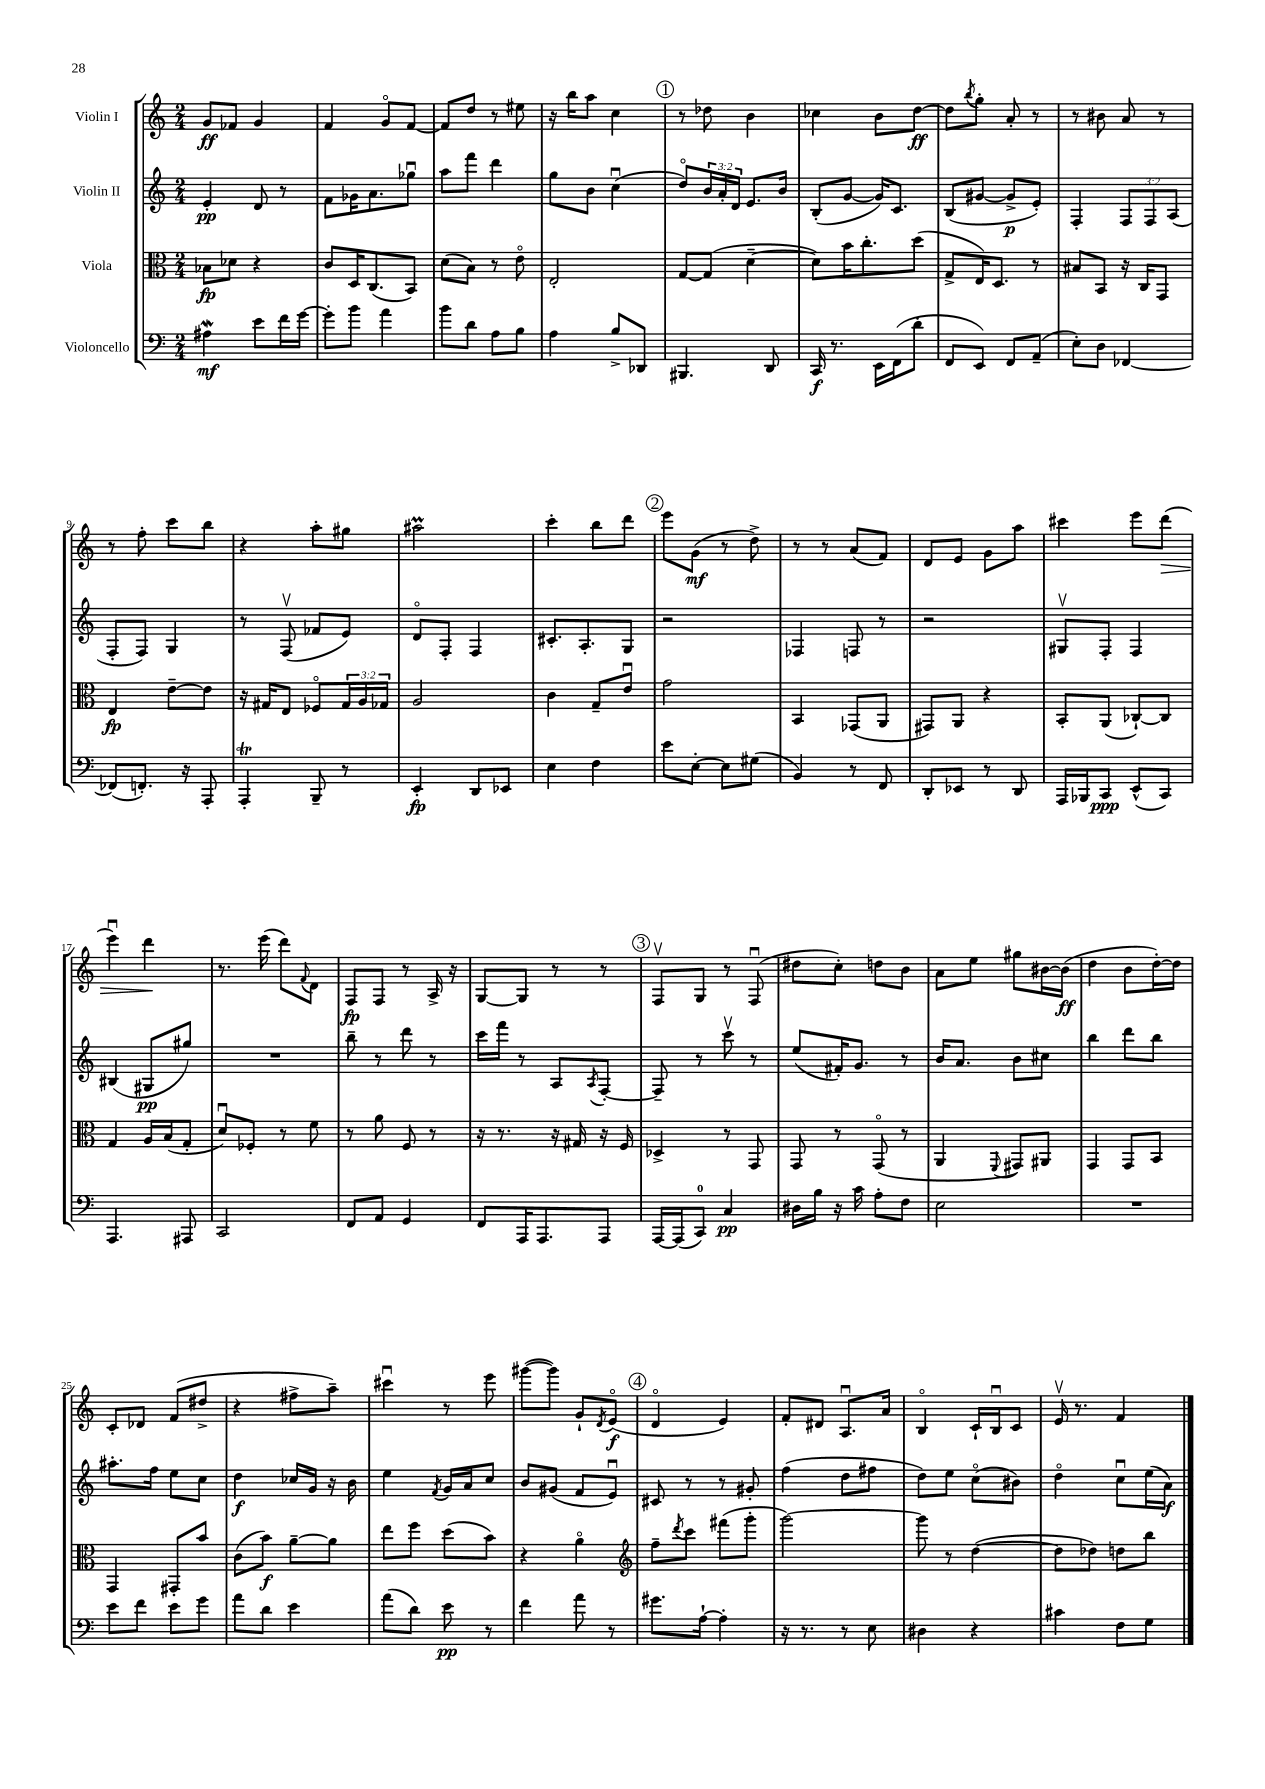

**kern	**kern	**kern	**kern
*staff4	*staff3	*staff2	*staff1
*clefF4	*clefC3	*clefG2	*clefG2
*k[]	*k[]	*k[]	*k[]
*M2/4	*M2/4	*M2/4	*M2/4
4A#\	8B-\L	4e'/	8g/L
.	8d-\J	.	8f-/J
8e\L	4r	8d/	4g/
16f\L	.	8r	.
[16g\JJ	.	.	.
=	=	=	=
8g'\]L	8c/L	8f\L	4f/
8b\J	16D/K	16g-\K	.
.	(8.C/	8.a\	.
4a\	.	.	8go/L
.	8BB/J)	8gg-u\J	[8f/J
=	=	=	=
8b\L	(8d\L	8aa\L	8f/]L
8d\J	8B\J)	8fff\J	8dd/J
8A\L	8r	4ddd\	8r
8B\J	8eo\	.	8ee#\
=	=	=	=
4A\	2E'/	8gg\L	16r
.	.	.	16bb\LK
.	.	8b\J	8aa\J
8B^/L	.	(4ccu\	4cc\
8DD-/J	.	.	.
=	=	=	=
4.BBB#/	[8G/L	8ddo/L)	8r
.	(8G/]J	24b/L	8dd-\
.	.	24a'/	.
.	.	24d/JJ	.
.	[4d~\	8.e/L	4b\
8DD/	.	.	.
.	.	16b/Jk	.
=	=	=	=
16CC/	8d\]L)	(8B'/L	4cc-\
8.r	.	.	.
.	16b\K	[8g/J	.
.	8.cc'\	.	.
16EE\LL	.	16g/]LK)	8b\L
(16FF\J	.	8.c/J	.
8d'\J	(8dd\J	.	[8dd\J
=	=	=	=
8FF/L	8G^/L	(8B/L	8dd\]L
.	.	.	8qbb/
8EE/J)	16E/K)	[8g#/J	8gg'\J
.	8.D/J	.	.
8FF/L	.	8g#^/]L	8a'/
(8AA~/J	8r	8e'/J)	8r
=	=	=	=
8E'\L)	8B#/L	4F'/	8r
8D\J	8BB/J	.	8b#\
[4FF-/	16r	12F/L	8a/
.	16C/LK	.	.
.	.	12F/	.
.	8GG/J	.	8r
.	.	(12A/J	.
=	=	=	=
(8FF-/]L	4E/	8F'/L	8r
8.FF'/J)	.	8F/J)	8ff'\
.	[8e~\L	4G/	8ccc\L
16r	.	.	.
8AAA'/	8e\]J	.	8bb\J
=	=	=	=
4AAA'/	16r	8r	4r
.	16G#/LK	.	.
.	8E/J	(8Fv/	.
8BBB~/	8F-o/L	8f-/L	8aa'\L
8r	24G#/L	8e/J)	8gg#\J
.	24A/	.	.
.	24G-/JJ	.	.
=	=	=	=
4EE'/	2A/	8do/L	2aa#\
.	.	8F'/J	.
8DD/L	.	4F/	.
8EE-/J	.	.	.
=	=	=	=
4E\	4c\	8.c#'/L	4ccc'\
.	.	8.A'/	.
4F\	8G~/L	.	8bb\L
.	8eu/J	8G/J	8ddd\J
=	=	=	=
8e\L	2g\	2r	8eee\L
[8E'\J	.	.	(8g\J
8E\]L	.	.	8r
(8G#\J	.	.	8dd^\)
=	=	=	=
4BB/)	4BB/	4F-/	8r
.	.	.	8r
8r	(8GG-/L	8F/	(8a/L
8FF/	8AA/J	8r	8f/J)
=	=	=	=
8DD'/L	8GG#/L)	2r	8d/L
8EE-/J	8AA/J	.	8e/J
8r	4r	.	8g\L
8DD/	.	.	8aa\J
=	=	=	=
16AAA/LL	8BB'/L	8G#v/L	4ccc#\
16BBB-/J	.	.	.
8CC/J	(8AA/J	8F'/J	.
(8EE^^/L	[8C-`/L)	4F/	8eee\L
8CC/J)	8C-/]J	.	(8ddd\J
=	=	=	=
4.AAA/	4G/	(4B#/	4eeeu\)
.	16A/LL	8G#/L	4ddd\
.	(16B/J	.	.
8AAA#/	8G'/J	8gg#/J)	.
=	=	=	=
2CC/	8du/L)	2r	8.r
.	8F-'/J	.	.
.	.	.	(16eee\
.	8r	.	8ddd\L)
.	.	.	8qqf/
.	8f\	.	8d\J
=	=	=	=
8FF/L	8r	8bb~\	8F/L
8AA/J	8a\	8r	8F/J
4GG/	8F/	8ddd\	8r
.	8r	8r	16A^/
.	.	.	16r
=	=	=	=
8FF/L	16r	16ccc\LL	[8G/L
.	8.r	16fff\JJ	.
16AAA/K	.	8r	8G/]J
8.AAA/	.	.	.
.	16r	8A/L	8r
.	16G#/	.	.
.	.	8qA/	.
8AAA/J	16r	[8F'/J	8r
.	16F/	.	.
=	=	=	=
[16AAA/LL	4D-^/	8F~/]	8Fv/L
(16AAA/]J	.	.	.
8CC/J)	.	8r	8G/J
4C/	8r	8cccv\	8r
.	8GG/	8r	(8Fu/
=	=	=	=
16D#\LL	8GG/	(8ee/L	8dd#\L
16B\JJ	.	.	.
16r	8r	16f#'/K)	8cc'\J)
16c\	.	8.g/J	.
8A'\L	(8GGo/	.	8dd\L
8F\J	8r	8r	8b\J
=	=	=	=
2E\	4AA/	16b/LK	8a\L
.	.	8.a/J	.
.	.	.	8ee\J
.	8qqFF/	.	.
.	8GG#/L)	8b\L	8gg#\L
.	8AA#/J	8cc#\J	[16b#\L
.	.	.	(16b#\]JJ
=	=	=	=
2r	4GG/	4bb\	4dd\
.	8GG/L	8ddd\L	8b\L
.	8BB/J	8bb\J	[16dd'\L)
.	.	.	16dd\]JJ
=	=	=	=
8e\L	4GG/	8.aa#'\L	8c'/L
8f\J	.	.	8d-/J
.	.	16ff\Jk	.
8e\L	8GG#'/L	8ee\L	(8f/L
8g\J	8b/J	8cc\J	8dd#^/J
=	=	=	=
8a\L	(8c\L	4dd\	4r
8d\J	8b\J)	.	.
4e\	[8a~\L	16cc-/LL	8ff#^\L
.	.	16g/JJ	.
.	8a\]J	16r	8aa~\J)
.	.	16b\	.
=	=	=	=
(8a\L	8ee\L	4ee\	4ccc#u\
8d\J)	8ff\J	.	.
.	.	8qf/	.
8e\	(8dd\L	16g/LL	8r
.	.	16a/J	.
8r	8b\J)	8cc/J	8eee\
=	=	=	=
4f\	4r	8b/L	([8ggg#\L
.	.	(8g#/J	8ggg#\]J)
8a\	4ao\	8f/L	8g`/L
.	.	.	8qd/
8r	.	8eu/J)	(8eo/J
=	=	=	=
*	*clefG2	*	*
8.g#\L	8ff~\L	8c#/	4do/
.	8qddd/	.	.
.	8ccc\J	8r	.
[16A`\Jk	.	.	.
4A'\]	(8fff#\L	8r	4e/)
.	8ggg'\J	8g#'/	.
=	=	=	=
16r	[2ggg\)	(4ff\	8f'/L
8.r	.	.	.
.	.	.	8d#/J
8r	.	8dd\L	8.Au/L
8E\	.	8ff#\J	.
.	.	.	16a/Jk
=	=	=	=
4D#\	8ggg\]	8dd\L)	4Bo/
.	8r	8ee\J	.
4r	([4dd\	(8cco\L	16c`/LL
.	.	.	16Bu/J
.	.	8b#\J)	8c/J
=	=	=	=
4c#\	8dd\]L	4ddo\	16ev/
.	.	.	8.r
.	8dd-\J)	.	.
8F\L	8dd\L	8ccu\L	4f/
8G\J	8bb\J	(16ee\L	.
.	.	16a\JJ)	.
==	==	==	==
*-	*-	*-	*-
